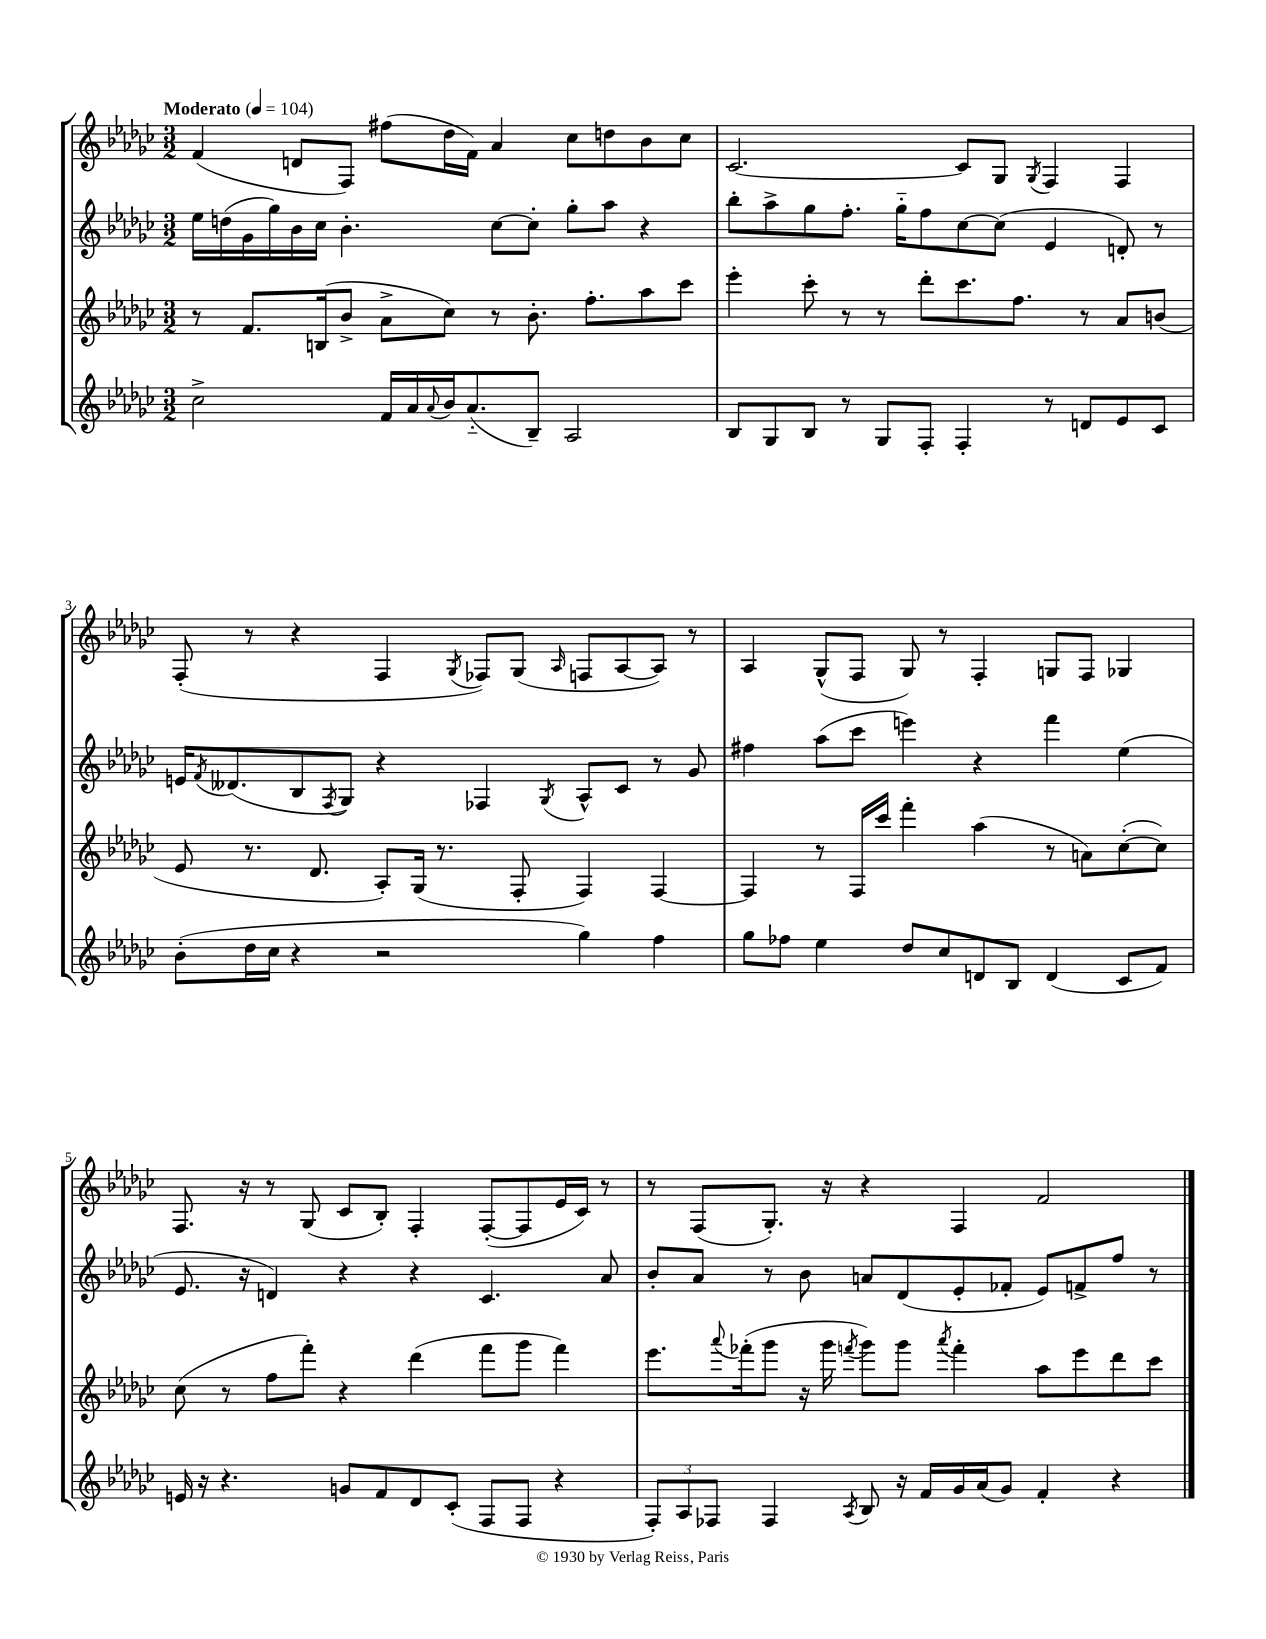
<<
\new StaffGroup <<
\new Staff = "s0" {
    \clef treble \key ges \major \numericTimeSignature \time 3/2 \tempo "Moderato" 4 = 104
    f'4( d'8 f8) fis''8( des''16 f'16) aes'4 ces''8 d''8 bes'8 ces''8 |
    ces'2.~ ces'8 ges8 \acciaccatura { ges8 } f4 f4 |
    f8-.( r8 r4 f4 \acciaccatura { ges8 } fes8) ges8( \grace { aes16 } f8 aes8~ aes8) r8 |
    aes4 ges8-^( f8 ges8) r8 f4-. g8 f8 ges4 |
    f8. r16 r8 ges8( ces'8 bes8-.) f4-. f8~-.( f8 ees'16 ces'16) r8 |
    r8 f8( ges8.-.) r16 r4 f4 f'2 \bar "|." |
}
\new Staff = "s1" {
    \clef treble \key ges \major \numericTimeSignature \time 3/2
    ees''16 d''16( ges'16 ges''16) bes'16 ces''16 bes'4.-. ces''8~ ces''8-. ges''8-. aes''8 r4 |
    bes''8-. aes''8-> ges''8 f''8.-. ges''16-_ f''8 ces''8~ ces''8( ees'4 d'8-.) r8 |
    e'16 \acciaccatura { f'8 } deses'8.( bes8 \acciaccatura { f8 } ges8) r4 fes4 \acciaccatura { ges8 } aes8-^ ces'8 r8 ges'8 |
    fis''4 aes''8( ces'''8 e'''4) r4 f'''4 ees''4( |
    ees'8. r16 d'4) r4 r4 ces'4. aes'8 |
    bes'8-. aes'8 r8 bes'8 a'8 des'8( ees'8-. fes'8-. ees'8) f'8-> f''8 r8 \bar "|." |
}
\new Staff = "s2" {
    \clef treble \key ges \major \numericTimeSignature \time 3/2
    r8 f'8. b16( bes'8-> aes'8-> ces''8) r8 bes'8.-. f''8.-. aes''8 ces'''8 |
    ees'''4-. ces'''8-. r8 r8 des'''8-. ces'''8. f''8. r8 aes'8 b'8( |
    ees'8 r8. des'8. aes8-.) ges16( r8. f8-. f4) f4~ |
    f4 r8 f16 ces'''16 f'''4-. aes''4( r8 a'8) ces''8~-.( ces''8) |
    ces''8( r8 f''8 f'''8-.) r4 des'''4( f'''8 ges'''8 f'''4) |
    ees'''8. \appoggiatura { aes'''8 } fes'''16-.( ges'''8 r16 ges'''16 \acciaccatura { f'''8 } ges'''8) ges'''8 \acciaccatura { aes'''8 } f'''4-. aes''8 ees'''8 des'''8 ces'''8 \bar "|." |
}
\new Staff = "s3" {
    \clef treble \key ges \major \numericTimeSignature \time 3/2
    ces''2-> f'16 aes'16 \appoggiatura { aes'8 } bes'16 aes'8.-_( bes8--) aes2 |
    bes8 ges8 bes8 r8 ges8 f8-. f4-. r8 d'8 ees'8 ces'8 |
    bes'8-.( des''16 ces''16 r4 r2 ges''4) f''4 |
    ges''8 fes''8 ees''4 des''8 ces''8 d'8 bes8 d'4( ces'8 f'8) |
    e'16 r16 r4. g'8 f'8 des'8 ces'8-.( f8 f8 r4 |
    \tuplet 3/2 { f8-.) aes8 fes8 } fes4 \acciaccatura { aes8 } bes8 r16 f'16 ges'16 aes'16( ges'8) f'4-. r4 \bar "|." |
}
>>
>>
